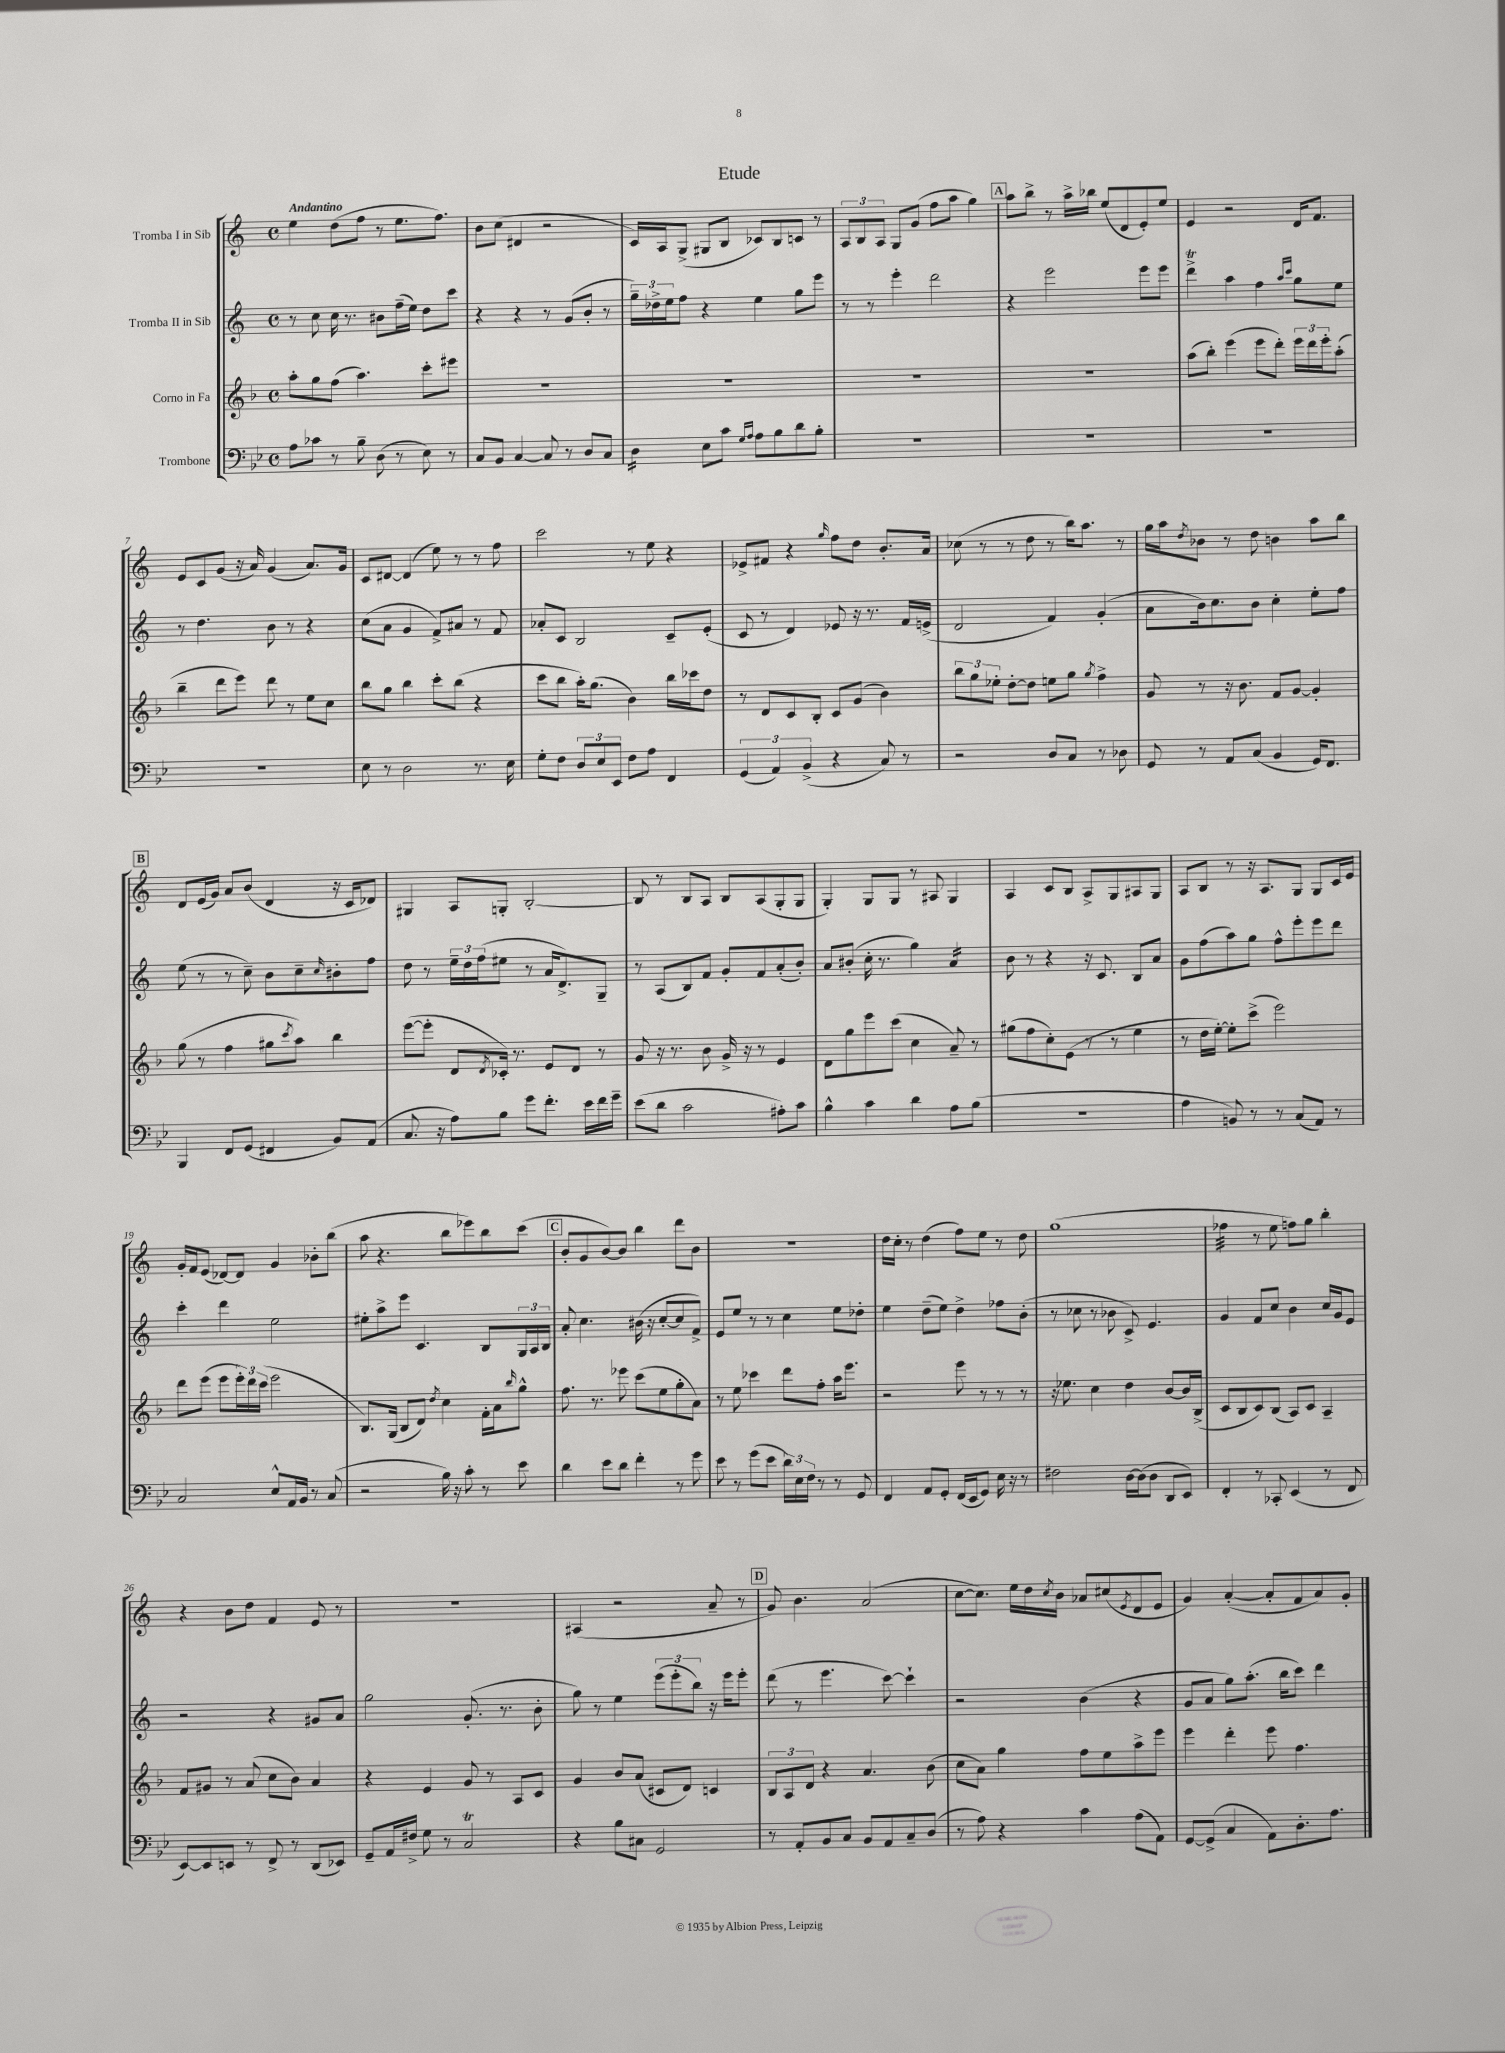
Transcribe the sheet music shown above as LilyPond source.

\header { title = "Etude" }
<<
\new StaffGroup <<
\new Staff = "s0" \with { instrumentName = "Tromba I in Sib" } {
    \clef treble \key c \major \defaultTimeSignature \time 4/4 \tempo "Andantino"
    e''4 d''8( f''8 r8 e''8. f''8.) |
    b'8 c''8( dis'4 r2 |
    c'16) a16 g8->( gis8 b8 ces'8) b8 c'8 r8 |
    \tuplet 3/2 { a8 b8 a8 } g8 g'8( f''8 a''8 g''4) |
    \mark \markup { \box "A" } a''8 b''8-> r8 a''16-> bes''16 e''8( d'8 e'8-.) e''8 |
    e'4 r2 d'16 f'8. |
    e'8 c'8 g'8( r16 a'16) g'4( a'8.) g'16 |
    c'8 dis'8~ dis'4( e''8) r8 r8 f''8 |
    c'''2 r8 e''8 r4 |
    ees'8-> fis'8 r4 \grace { g''16 } f''8 d''8 b'8.-. a'16 |
    ces''8( r8 r8 d''8 r8 b''16) a''8. r8 |
    g''16 a''16 \acciaccatura { d''8 } bes'8 r8 d''8 b'4 a''8 b''8 |
    \mark \markup { \box "B" } d'8 e'16( g'16) a'8 b'8( d'4 r16 c'16 des'8) |
    gis4 a8 g8-. b2~-. |
    b8 r8 b8 a8 b8 a8( g8-. g8 |
    g4-.) g8 g8 r8 ais8 g4 |
    a4 c'8 b8 a8-> g8 ais8 g8 |
    a8 b8 r8 r16 a8. g8 g8 c'16 e'16 |
    g'16-. f'16 e'8( des'8~) des'8 g'4 bes'8-. b''8( |
    a''8 r4. b''8 ees'''8) b''8 c'''8( |
    \mark \markup { \box "C" } b'8-. g'8 b'8~) b'8 b''4 d'''8 b'8 |
    R1 |
    d''16 c''16-. r8 d''4( f''8) e''8 r8 d''8 |
    g''1( |
    fes''4:32 r8 e''8 f''8) g''8 b''4-. |
    r4 b'8 d''8 f'4 e'8 r8 |
    R1 |
    ais4( r2 a'8-- r8 |
    \mark \markup { \box "D" } g'8) b'4. a'2( |
    c''8~ c''8.) e''16 d''16 \acciaccatura { c''8 } b'16 aes'8 cis''8( \acciaccatura { e'8 } d'8 e'8 |
    g'4) a'4~-.( a'8-. f'8 a'8) g'8-. \bar "|." |
}
\new Staff = "s1" \with { instrumentName = "Tromba II in Sib" } {
    \clef treble \key c \major \defaultTimeSignature \time 4/4
    r8 c''8 c''16 r8. bis'8 f''16--( e''16) d''8 c'''8 |
    r4 r4 r8 g'8( b'8-. r8 |
    \tuplet 3/2 { g''16--) des''16-> e''16 } f''8 r4 e''4 g''8 e'''8 |
    r8 r8 e'''4-. d'''2 |
    \mark \markup { \box "A" } r4 e'''2 e'''8 e'''8 |
    d'''4->\trill a''4 f''4 \grace { a''16 c'''16 } g''8 e''8 |
    r8 d''4. b'8 r8 r4 |
    c''8( a'8 g'4 f'8->) ais'8 r8 f'8 |
    aes'8-. c'8 b2 c'8-- e'8-.( |
    c'8 r8 d'4) ees'8 r16 r8. f'16 e'16->( |
    d'2 f'4) g'4-.( |
    a'8 b'16) c''8. b'8 c''4-. e''8-. f''8 |
    \mark \markup { \box "B" } e''8( r8 r8 c''8--) b'8 c''8-- \grace { c''16 } bis'8-. f''8 |
    d''8 r8 \tuplet 3/2 { e''16-- d''16 f''16( } eis''8 r8 a'16 d'8.->) g8-- |
    r8 a8( b8) f'8 g'8-. f'8 a'8-.( b'8-.) |
    a'8 bis'8-.( c''16-. r8. g''4) a'4:16 |
    b'8 r8 r4 r16 c'8. b8 a'8 |
    g'8 f''8( a''8) g''8 f''8-^ e'''8-. e'''8 d'''8 |
    c'''4-. d'''4 e''2 |
    eis''8-. a''8-> e'''8 c'4. b8 \tuplet 3/2 { g16 a16 b16 } |
    \mark \markup { \box "C" } a'8-. c''4. bis'16( r16 c''8~-. c''8 f'8->) |
    e'8 e''8 r8 r8 c''4 e''8 des''8-. |
    e''4 d''8--( e''8) d''4-> fes''8 b'8-.( |
    r8 ces''8 r8 bes'8 c'8->) e'4. |
    g'4 f'8 c''8 b'4 c''16 g'16 e'8 |
    r2 r4 gis'8 a'8 |
    g''2 g'8.-.( r8. b'8-. |
    g''8) r8 e''4 \tuplet 3/2 { e'''8( e'''8-. b''8) } r16 e'''16 e'''8-. |
    \mark \markup { \box "D" } d'''8( r8 e'''4. c'''8~) c'''4-! |
    r2 b'4( r4 |
    g'8 a'8 g''8) a''8.-.( b''16 c'''8) d'''4 \bar "|." |
}
\new Staff = "s2" \with { instrumentName = "Corno in Fa" } {
    \clef treble \key f \major \defaultTimeSignature \time 4/4
    a''8-. g''8 f''8( a''4.) c'''8-. eis'''8 |
    R1 |
    R1 |
    R1 |
    \mark \markup { \box "A" } R1 |
    a''8( bes''8-.) e'''4( e'''8 d'''8-.) \tuplet 3/2 { e'''16 d'''16 e'''16-. } a''8-.( |
    bes''4-- d'''8 e'''8) d'''8 r8 e''8 c''8 |
    bes''8 g''8 bes''4 c'''8-. bes''8( r4 |
    c'''8 bes''8 a''16-.) g''8.( bes'4) bes''16 ces'''16 d''8 |
    r8 d'8 c'8 bes8-. c'8 g'8( bes'4) |
    \tuplet 3/2 { bes''8 g''8 ees''8-. } d''8~-. d''8 e''8 g''8 \acciaccatura { g''8 } f''4-> |
    g'8 r8 r16 bes'8. f'8 g'8~ g'4-. |
    \mark \markup { \box "B" } g''8( r8 f''4 gis''8 \acciaccatura { c'''8 } a''8) bes''4 |
    e'''8~( e'''8-. d'8 \acciaccatura { d'8 } ces'16-.) r8. e'8 d'8 r8 |
    g'8 r16 r8. bes'8 g'16-> r16 r8 e'4 |
    d'8 g''8 e'''8 c'''8( c''4 a'8--) r8 |
    gis''8( f''8 c''8-.) e'8( r8 r8 e''4 |
    r8 d''16 e''16~-.) e''8-. c'''8->( e'''2) |
    d'''8 e'''8( e'''8 \tuplet 3/2 { e'''16-.) d'''16 c'''16( } e'''2 |
    bes8.) g16( bes8 d'8) \acciaccatura { d''8 } c''4 f'16-. a'16 \grace { bes''16 } g''8-^ |
    \mark \markup { \box "C" } f''8. r8. ees'''8 c'''8( e''8 g''8-. a'8) |
    r8 e''8 ces'''4 d'''8 f''8-. a''16 e'''8. |
    r2 e'''8 r8 r8 r8 |
    r16 ees''8. c''4 d''4 bes'8~ bes'16 bes16->( |
    c'8 bes8 c'8) bes8( a8) c'8 a4-- |
    f'8 gis'8 r8 a'8( c''8 bes'8) a'4 |
    r4 e'4 g'8 r8 a8 c'8 |
    g'4 bes'8 a'8( cis'8 d'8) c'4 |
    \mark \markup { \box "D" } \tuplet 3/2 { bes8 a8 d'8 } r4 a'4. bes'8( |
    c''8 a'8) g''4 f''8 e''8 a''8-> e'''8 |
    e'''4 d'''4-. e'''8 f''4. \bar "|." |
}
\new Staff = "s3" \with { instrumentName = "Trombone" } {
    \clef bass \key bes \major \defaultTimeSignature \time 4/4
    a8 ces'8 r8 bes8-- d8( r8 ees8) r8 |
    c8 bes,8 c4~ c8 r8 d8 c8 |
    d4:16 ees8 c'8 \grace { g16 a16 } a8 bes8 d'8 bes8-. |
    R1 |
    \mark \markup { \box "A" } R1 |
    R1 |
    R1 |
    ees8 r8 d2 r8. ees16 |
    g8-. f8 \tuplet 3/2 { d8 ees8 ees,8 } f8 a8 f,4 |
    \tuplet 3/2 { g,4( a,4) bes,4->( } r4 c8) r8 |
    r2 d8 c8 r8 des8 |
    g,8 r8 a,8 c8( bes,4 g,16) f,8. |
    \mark \markup { \box "B" } bes,,4 f,8 g,8( fis,4 bes,8) a,8( |
    c8. r16 a8) bes8 g'8 f'8.-. ees'16 f'16 g'16-- |
    ees'8( d'8 c'2 ais8-.) c'8 |
    bes4-^ c'4 d'4 a8 bes8( |
    R1 |
    a4 b,8) r8 r8 c8( a,8) r8 |
    c2 ees8-^ a,16 bes,16 r8 c8( |
    r2 bes16) r16 c'8-. r8 ees'8 |
    \mark \markup { \box "C" } d'4 ees'8 d'8 f'4-. r8 g'8 |
    ees'8 r8 g'8( ees'8 \tuplet 3/2 { d'16) ees16 f16 } r8 r8 g,8 |
    f,4 a,8 g,8-. f,16( ees,16 g,8) ees16 r16 r8 |
    fis2 d16~ d16( d8 d,8 ees,8) |
    f,4-. r8 ces,8-. ees,4( r8 f,8 |
    ees,8~) ees,8 e,8 r8 f,8-> r8 d,8( ees,8) |
    g,8-- a,16 fis16-> g8 r8 c2\trill |
    r4 bes8 cis8 g,2 |
    \mark \markup { \box "D" } r8 a,8-. bes,8 c8 bes,8 a,8 c8-- d8( |
    r8 a8) r4 c'4 a8( a,8) |
    g,8~ g,8->( c4 a,8) d8.-. a8. \bar "|." |
}
>>
>>
